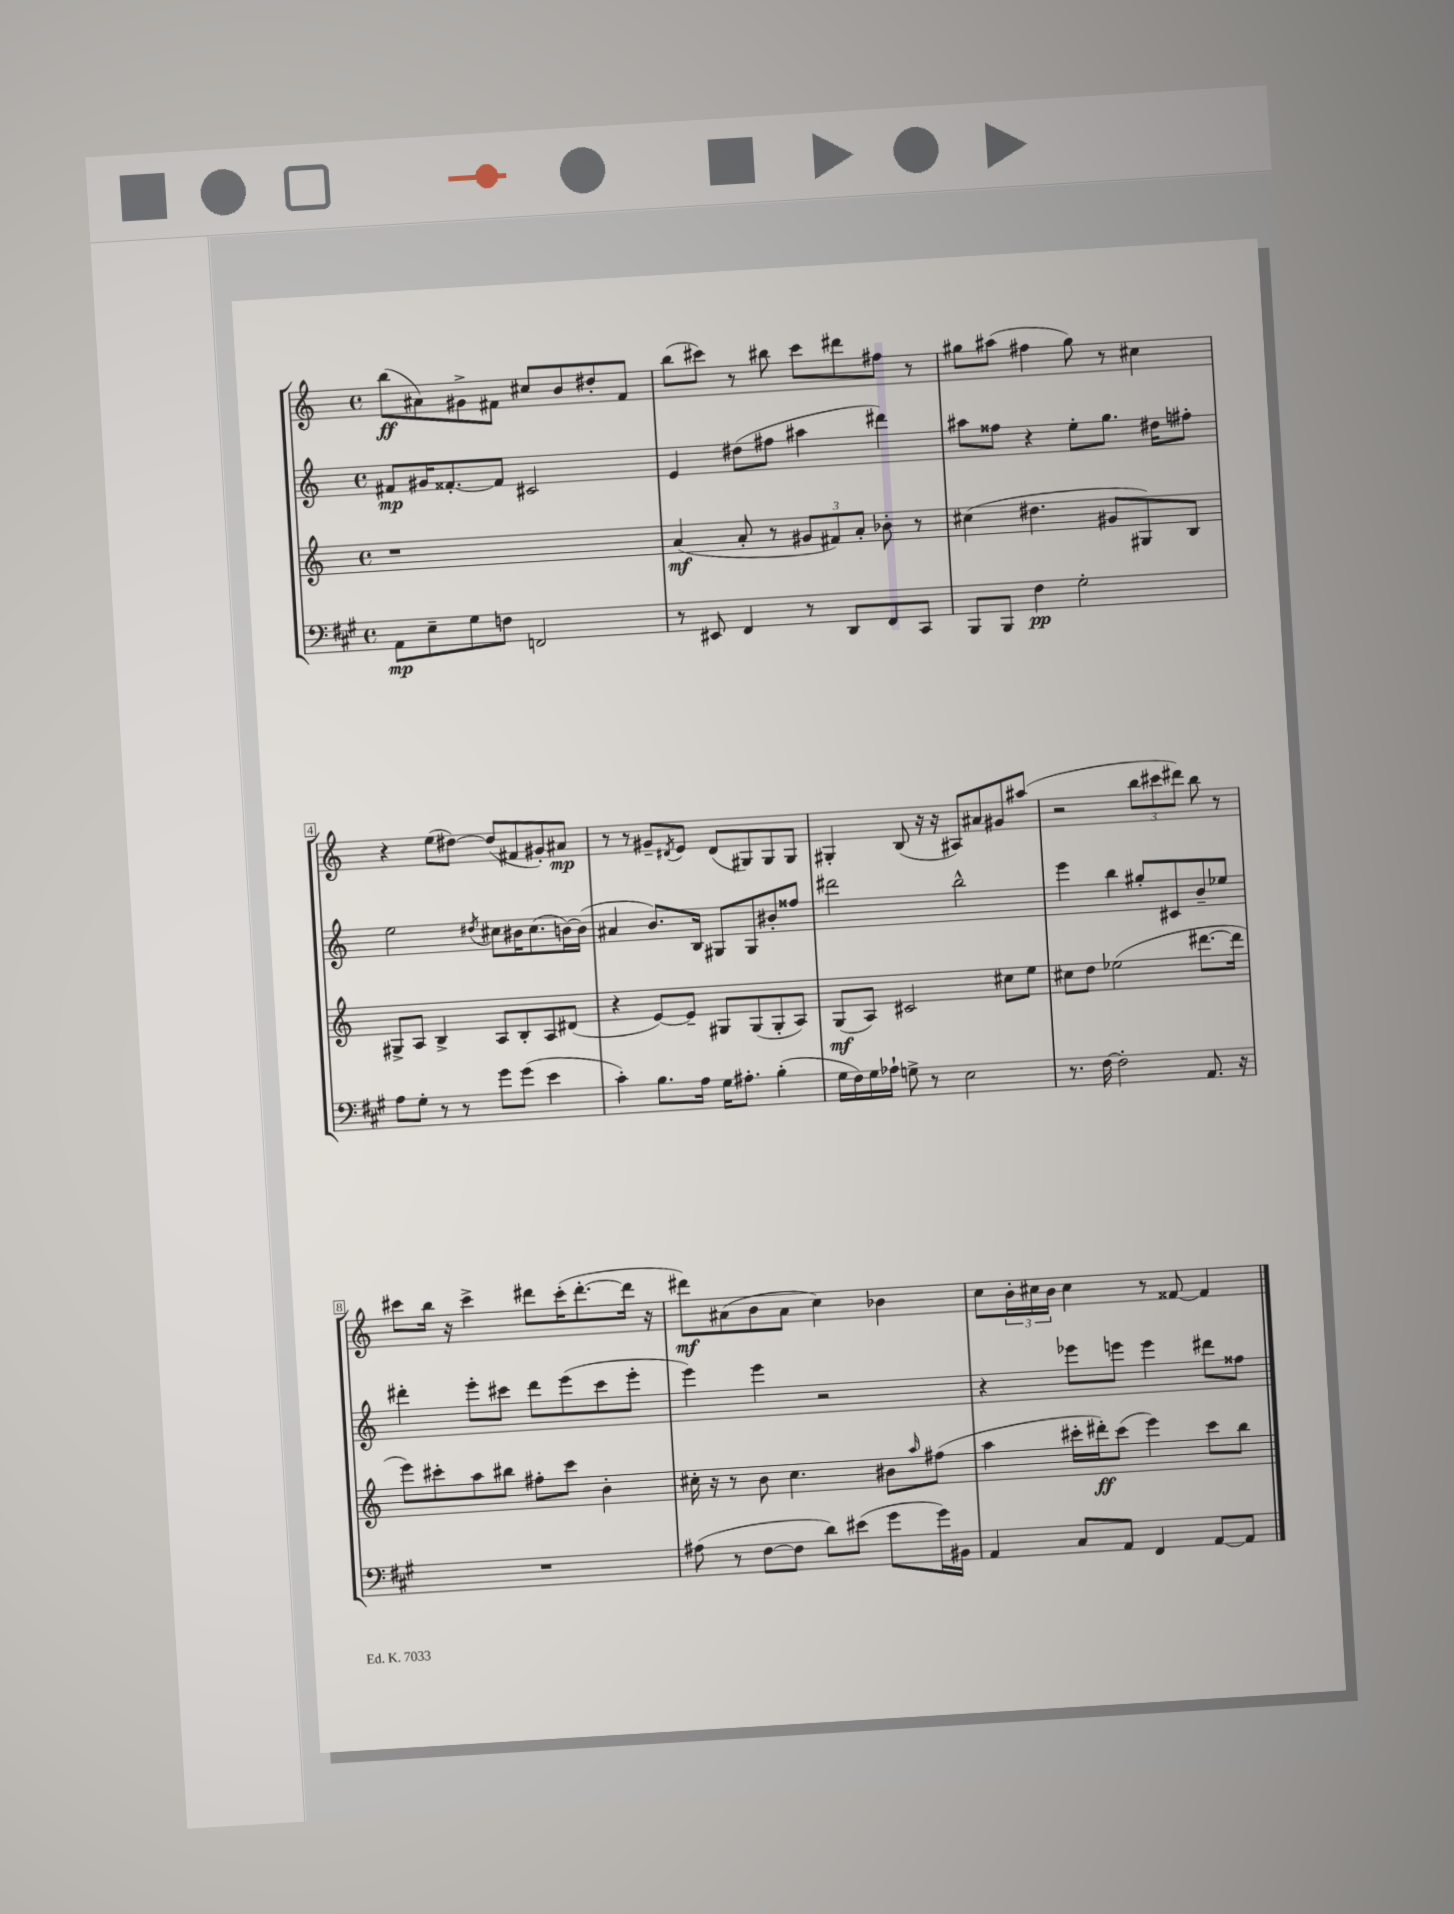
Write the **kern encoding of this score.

**kern	**kern	**kern	**kern
*staff4	*staff3	*staff2	*staff1
*clefF4	*clefG2	*clefG2	*clefG2
*k[f#c#g#]	*k[]	*k[]	*k[]
*M4/4	*M4/4	*M4/4	*M4/4
*met(c)	*met(c)	*met(c)	*met(c)
8AA	1r	8f#	(8bb
8E~	.	16g#	8a#)
.	.	[8.f##'	.
8G#	.	.	8g#^
8F	.	8f##]	8f#
2FF	.	2c#	8cc#
.	.	.	8b
.	.	.	8dd#'
.	.	.	8f#
=	=	=	=
8r	(4a	4e	(8bb
8EE#	.	.	8ccc#)
4FF#	8a'	(8dd#	8r
.	8r	8ff#	8bb#
8r	12g#	4aa#	8ccc#
.	12f#)	.	.
8DD	.	.	8ddd#
.	12a'	.	.
8FF#	8b-'	4ddd#)	8ff#
8CC#	8r	.	8r
=	=	=	=
8BBB	(4cc#	8aa#	8gg#
8BBB	.	8ff##	(8aa#
4F#	4.dd#	4r	4ff#
2G#'	.	8ee'	8gg#)
.	8g#	8.gg	8r
.	8G#)	.	4cc#
.	.	16dd#	.
.	8B	8ff#'	.
=	=	=	=
8A	8G#^	2ee	4r
8G#'	8A	.	.
8r	4B^	.	(8ee
8r	.	.	[8dd#)
.	.	8qdd#	.
8g#	8A	8cc#	(8dd#]
(8g#	8B'	16b#	8f#
.	.	(8.cc#	.
4e	8A	.	8g#')
.	(8d#	[16b)	8a#
.	.	(16b]	.
=	=	=	=
4c#')	4r	4a#	8r
.	.	.	8r
8.B	[8e)	8.b)	8g#~
.	.	.	8qd#
.	8e~]	.	8e
16A	.	16B	.
16G#	8G#	8G#	(8d#
8.A#'	.	.	.
.	(8G#	8G#	8G#)
(4B'	8G#'	8b#'	8G#
.	8A)	8ff##	8G#
=	=	=	=
16G#	(8G	2ddd#	4G#'
16F#)	.	.	.
16G#	8A)	.	.
16A-`	.	.	.
8G^	2c#	.	(8B
8r	.	.	16r
.	.	.	16r
2E	.	2bb^^	8A#)
.	.	.	8a#
.	8cc#	.	8g#
.	8ee	.	(8aa#
=	=	=	=
8.r	8cc#	4eee	2r
.	8dd	.	.
[16F#	.	.	.
2F#']	(2ee-	4bb	.
.	.	8gg#'	12bb
.	.	.	12ccc#
.	.	8c#	.
.	.	.	12ddd#)
8.AA	[8.ddd#	8b~	8bb
.	.	8ee-	8r
16r	16ddd#]	.	.
=	=	=	=
1r	8eee)	4ddd#'	8ccc#
.	8ccc#'	.	16bb
.	.	.	16r
.	8aa	8eee'	4ccc#^
.	8bb#	8ccc#	.
.	8ff#'	8ddd#	8ddd#
.	8ccc#	(8eee	(16ccc#'
.	.	.	[8.ddd#'
.	4b'	8ccc#	.
.	.	8eee'	16ddd#]
.	.	.	16r
=	=	=	=
(8A#	16cc#'	4eee)	8ddd#)
.	16r	.	.
8r	8r	.	(8a#
[8F#	8b	4eee	8b
8F#]	4.cc#	.	8a#
8d)	.	2r	4cc)
(8e#	.	.	.
8g#	8b#	.	4b-
.	16qqaa	.	.
16g#)	(8ff#	.	.
16BB#	.	.	.
=	=	=	=
4AA	4aa	4r	8cc
.	.	.	24b'
.	.	.	24cc#
.	.	.	24b
8C#	16ccc#'	8eee-	4cc#
.	16ddd#')	.	.
8AA	(8ccc#	8eee	.
4FF#	4eee)	4eee	8r
.	.	.	[8f##
[8AA	8ccc#	8ddd#	4f##]
8AA]	8bb	8ff##	.
==	==	==	==
*-	*-	*-	*-
